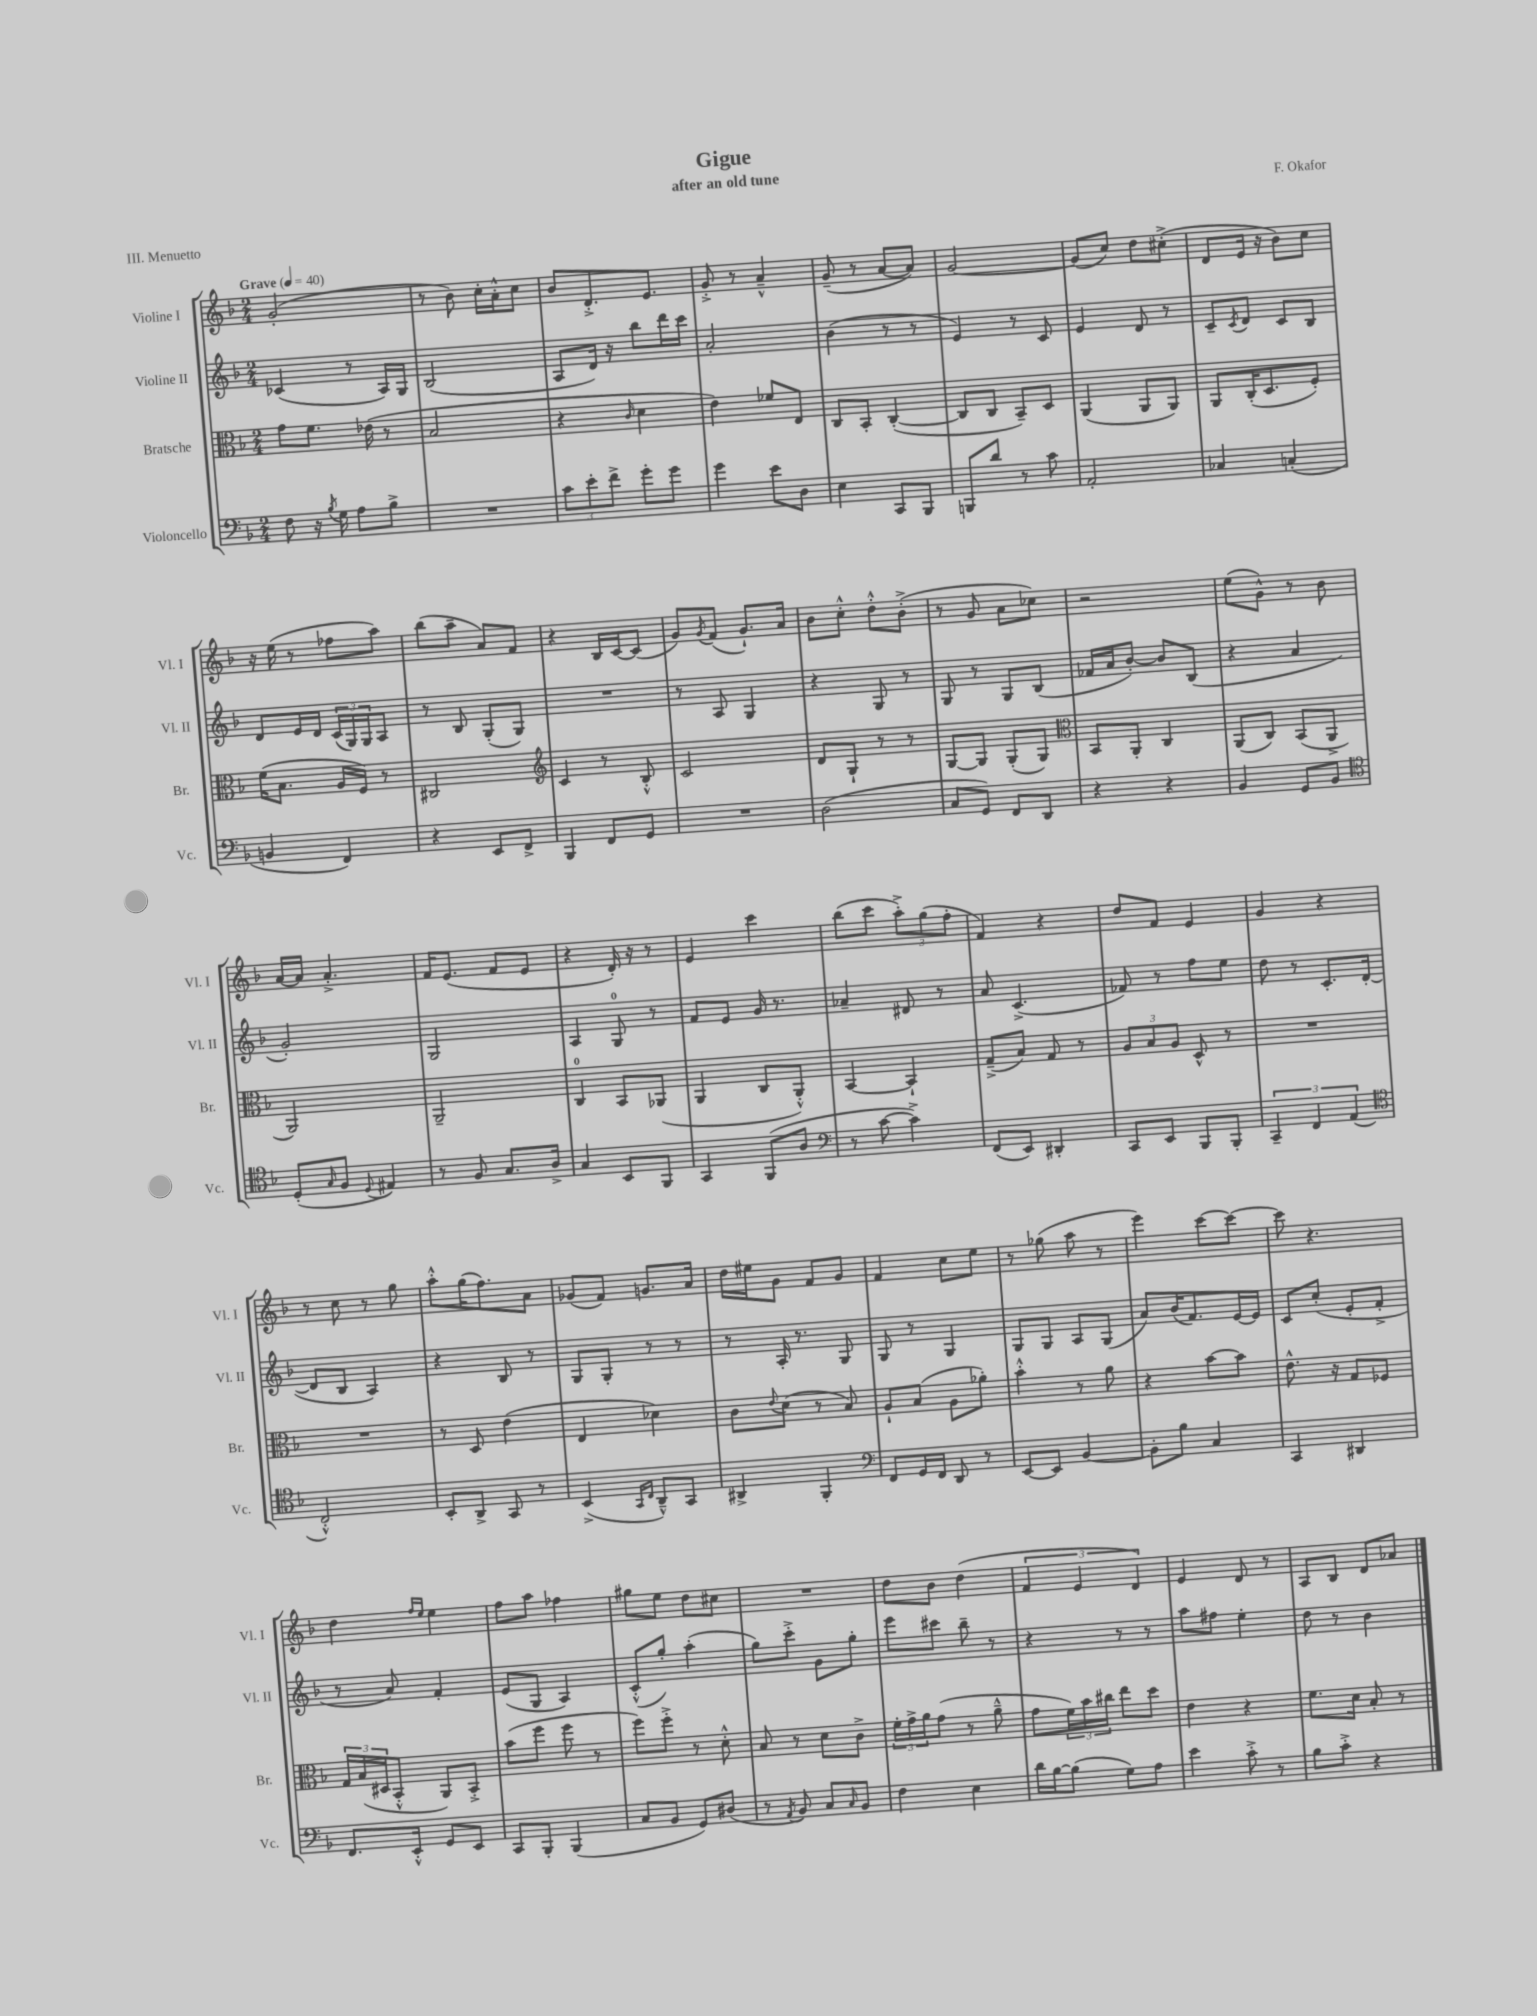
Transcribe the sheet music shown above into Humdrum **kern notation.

**kern	**kern	**kern	**kern
*part4	*part3	*part2	*part1
*staff4	*staff3	*staff2	*staff1
*I"Violoncello	*I"Bratsche	*I"Violine II	*I"Violine I
*I'Vc.	*I'Br.	*I'Vl. II	*I'Vl. I
*clefF4	*clefC3	*clefG2	*clefG2
*k[b-]	*k[b-]	*k[b-]	*k[b-]
*M2/4	*M2/4	*M2/4	*M2/4
*MM40	*MM40	*MM40	*MM40
=1	=1	=1	=1
!	!	!	!LO:TX:a:B:t=Grave
8F\	8g\L	(4c-X/	(2g'/
16r	8.f\J	.	.
8qB-/	.	.	.
16G\	.	.	.
8A\L	.	8r	.
.	(16e-X\	.	.
8B-^\J	8r	16A/LL)	.
.	.	16G/JJ	.
=2	=2	=2	=2
2r	2B-/	(2B-/	8r
.	.	.	8b-\)
.	.	.	16cc'\LL
.	.	.	16a'^^\J
.	.	.	8cc\J
=3	=3	=3	=3
12c\L	4r	8A/L	8b-/L
12e'\	.	.	.
.	.	16d/Jk)	8.d'^/
12f^\J	.	.	.
.	.	16r	.
.	16qqc/	.	.
8g'\L	4d\	8bb-\L	.
.	.	.	8.e/J
8g\J	.	16ddd\L	.
.	.	16ccc\JJ	.
=4	=4	=4	=4
4g\	4e\)	2a'/	8g'^/
.	.	.	8r
8e\L	8f-X/L	.	4a~^^/
8D\J	8E/J	.	.
=5	=5	=5	=5
4E\	8C/L	(4b-\	(8g~/
.	8BB-'/J	.	8r
8CC/L	([4C'/	8r	[8a/L
8BBB-/J	.	8r	8a/J])
=6	=6	=6	=6
8BBBn/L	8C/L]	4e/)	[2g/
8d/J	8C/J	.	.
8r	8BB-~/L)	8r	.
8c\	8D/J	8c/	.
=7	=7	=7	=7
2AA'/	(4AA/	4e/	(8g/L]
.	.	.	8cc/J)
.	8AA/L	8d/	8dd\L
.	8AA/J)	8r	(8cc#X'^\J
=8	=8	=8	=8
4C-X/	8AA/L	8c~/L	8d/L
.	.	8qc/	.
.	(16C'/K	8d/J	16e/Jk
.	8.D/	.	16r
(4Cn'/	.	8c/L	8b-\L)
.	8F'/J)	8B-/J	8cc\J
!!LO:LB:g=z
=9	=9	=9	=9
4BBn/	(16f\KL	8d/L	16r
.	8.B-\J	.	(16ee\
.	.	16e/L	8r
.	.	16d/JJ	.
4FF/)	16A/LL	(24c/LL	8ff-X\L
.	.	24G/)	.
.	16F/JJ)	.	.
.	.	24G/J	.
.	8r	8A/J	8aa\J)
=10	=10	=10	=10
4r	2C#X/	8r	(8bb-\L
.	.	8B-/	8aa~\J
8EE/L	.	(8G'/L	8a/L)
8FF^/J	.	8G/J)	8f/J
=11	=11	=11	=11
*	*clefG2	*	*
4BBB-/	4c/	2r	4r
8FF/L	8r	.	16B-/LL
.	.	.	[16c/J
8GG/J	8B-'^^/	.	(8c/J]
=12	=12	=12	=12
2r	2c/	8r	8g/L)
.	.	.	8qg/
.	.	8A/	(8f/J
.	.	4G/	8.g`/L)
.	.	.	16a/Jk
=13	=13	=13	=13
(2D\	8d/L	4r	8b-\L
.	8G`/J	.	8cc'^^\J
.	8r	8G/	8dd'^^\L
.	8r	8r	(8b-'^\J
=14	=14	=14	=14
8C/L	[8G/L	8G/	8r
8GG/J)	8G/J]	8r	8g/
8FF/L	(8G'/L	8G/L	8a\L
8DD/J	8G/J)	(8B-/J	8cc-X\J)
=15	=15	=15	=15
*	*clefC3	*	*
4r	8BB-/L	16f-X/LL	2r
.	.	16a/J	.
.	8AA'/J	[8b-'/J)	.
4r	4C/	8b-/L]	.
.	.	(8B-/J	.
=16	=16	=16	=16
4BB-/	(8AA/L	4r	(8ee\L
.	8C/J)	.	8g^^\J)
8GG/L	(8BB-/L	4a/	8r
8BB-/J	8AA^/J	.	8b-\
!!LO:LB:g=z
=17	=17	=17	=17
*clefC4	*	*	*
(8D'/L	2AA/)	2g'/)	[16a/LL
.	.	.	16a/JJ]
16qqG/	.	.	.
8F/J	.	.	4.a'^/
8qqD/	.	.	.
4E#X/)	.	.	.
=18	=18	=18	=18
8r	2AA~/	2G/	16f/KL
.	.	.	(8.e/J
8F/	.	.	.
8.G/L	.	.	8f/L
.	.	.	8e/J
16A^/Jk	.	.	.
=19	=19	=19	=19
4G/	4C/	4A/	4r
8BB-/L	8BB-/L	8G/	16d'/)
.	.	.	16r
8FF/J	(8AA-X/J	8r	8r
=20	=20	=20	=20
4GG/	4AA/	8f/L	4e/
.	.	8e/J	.
(8FF/L	8C/L	16g/	4ccc\
.	.	8.r	.
8A/J	8AA'^^/J)	.	.
=21	=21	=21	=21
*clefF4	*	*	*
8r	[4BB-/	4a-X~/	(8bb-\L
[8c\	.	.	8ccc\J
4c^\])	4BB-`/]	8d#X/	12aa'^\L)
.	.	.	(12gg\
.	.	8r	.
.	.	.	12ff'\J
=22	=22	=22	=22
(8FF/L	(8G~^/L	8a/	4f/)
8EE/J)	8B-/J)	(4.c^/	.
4DD#X'/	8G/	.	4r
.	8r	.	.
=23	=23	=23	=23
8CC/L	12A/L	8f-X/)	8dd/L
.	12B-/	.	.
8EE/J	.	8r	8f/J
.	12A/J	.	.
8BBB-/L	8D^^/	8ff\L	4e/
8BBB-'/J	8r	8ee\J	.
=24	=24	=24	=24
6CC~/	2r	8dd\	4g/
.	.	8r	.
6FF/	.	.	.
.	.	8.c'/L	4r
(6AA/	.	.	.
.	.	([16d/Jk	.
!!LO:LB:g=z
=25	=25	=25	=25
*clefC4	*	*	*
2C'^^/)	2r	8d/L]	8r
.	.	8B-/J	8cc\
.	.	4A/)	8r
.	.	.	8gg\
=26	=26	=26	=26
8BB-'/L	8r	4r	8aa'^^\L
8AA^/J	8D/	.	(16gg\K
.	.	.	8.ff\)
8GG/	(4e\	8B-/	.
8r	.	8r	8a\J
=27	=27	=27	=27
(4BB-^/	4E/	8G/L	(8g-X/L
.	.	8G'/J	8f/J)
16qqGG/LL	.	.	.
16qqC/JJ	.	.	.
8AA~^^/L)	4d-X\)	8r	8.gn/L
8GG/J	.	8r	.
.	.	.	16a/Jk
=28	=28	=28	=28
4AA#X^/	8c\L	8r	16dd\LL
.	.	.	16ee#X\J
.	8qqe/	.	.
.	(8d\J	16A'/	8g\J
.	.	8.r	.
4FF'/	8r	.	8f/L
.	8B-/)	8G/	8g/J
=29	=29	=29	=29
*clefF4	*	*	*
8FF/L	8A`/L	8G/	4f/
16GG/L	(8B-/J	8r	.
16FF/JJ	.	.	.
8DD/	8A\L	4G/	8cc\L
8r	8a-X'\J)	.	8ee\J
=30	=30	=30	=30
[8EE/L	4b-'^^\	8G/L	8r
8EE/J]	.	8G/J	(8gg-X\
[4BB-/	8r	8A/L	8aa\
.	8a\	(8G/J	8r
=31	=31	=31	=31
8BB-'\L]	4r	8a/L)	4eee\)
8B-\J	.	(16b-/K	.
.	.	8.f/)	.
4C/	[8b-\L	.	[8ccc\L
.	8b-\J]	[16e/L	8ccc\J_
.	.	16e/JJ]	.
=32	=32	=32	=32
4CC/	8.e^^\	8c/L	8ccc\]
.	.	(8cc'/J	4.r
.	16r	.	.
4DD#X/	8G/L	8e'/L	.
.	8F-X/J	8f'^/J	.
!!LO:LB:g=z
=33	=33	=33	=33
8.FF/L	24G/LL	8r	4dd\
.	(24B-/	.	.
.	24D#X/J	.	.
.	8BB-'^^/J	8a/)	.
16EE'^^/Jk	.	.	.
.	.	.	16qqff/LL
.	.	.	16qqee/JJ
8GG/L	8AA/L)	4f'/	4ee\
8EE/J	8BB-'^/J	.	.
=34	=34	=34	=34
8CC/L	(8b-\L	(8e/L	8ff\L
8BBB-'/J	8ff\J	8G/J	8aa\J
(4BBB-/	8ff\	4A/)	4ff-X\
.	8r	.	.
=35	=35	=35	=35
8C/L	8ff\L)	(8c'^^/L	8gg#X\L
8BB-/J	8ff'^\J	8gg'/J)	8ee\J
8GG/L)	8r	(4aa'\	8dd\L
(8D#X/J	8d'^^\	.	8cc#X\J
=36	=36	=36	=36
8r	8B-/	8gg\L)	2r
8qAA/	.	.	.
8BB-/)	8r	8ccc'^\J	.
8C/L	8d\L	8g\L	.
16qqC/	.	.	.
8BB-/J	8c^\J	8gg'\J	.
=37	=37	=37	=37
4F\	24f'\LL	8eee\L	8dd\L
.	24g^\	.	.
.	24a\J	.	.
.	(8g\J	8ccc#X\J	8b-\J
4E\	8r	8bb-~\	(4dd\
.	8a~^^\	8r	.
=38	=38	=38	=38
16d\LL	8g\L	4r	6f/
[16B-\J	.	.	.
(8B-\J]	24f\L)	.	.
.	24b-\	.	6e/
.	24cc#X\JJ	.	.
8G\L)	8ee\L	8r	.
.	.	.	6d/)
8A\J	8dd\J	8r	.
=39	=39	=39	=39
4e\	4e\	8aa\L	4e/
.	.	8ff#X\J	.
8c'^\	4r	4ee'\	8d/
8r	.	.	8r
=40	=40	=40	=40
8B-\L	8.f\L	8dd\	8A/L
8c'^\J	.	8r	8B-/J
.	16d\Jk	.	.
4r	8B-'/	4b-\	8d/L
.	8r	.	8a-X/J
==	==	==	==
*-	*-	*-	*-
